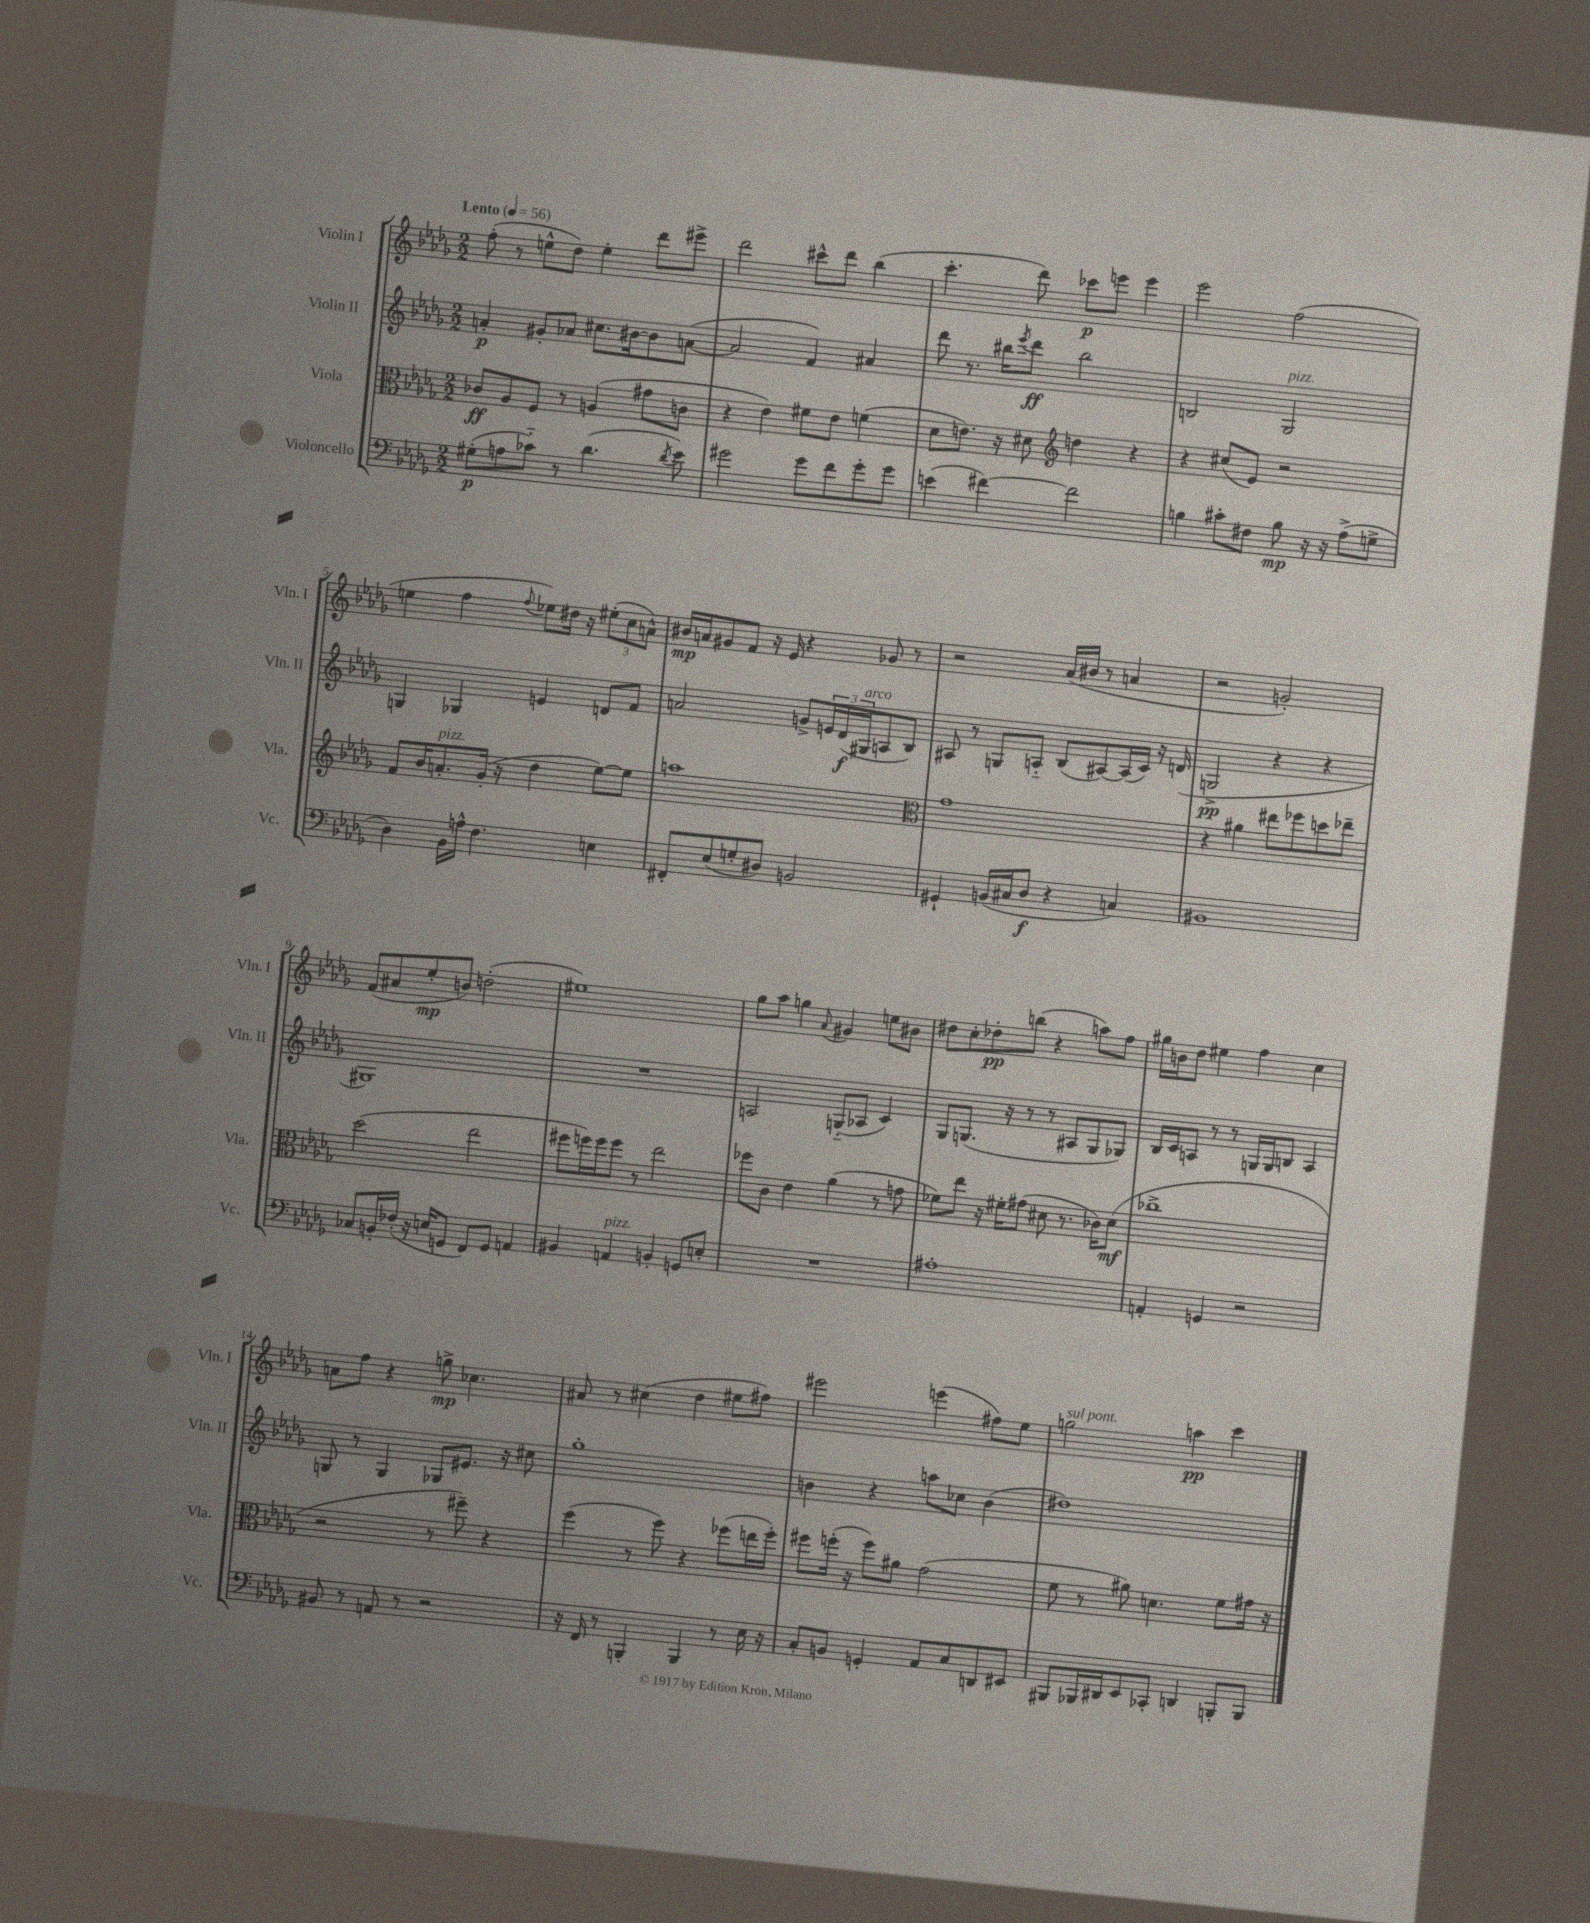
<<
\new StaffGroup <<
\new Staff = "s0" \with { instrumentName = "Violin I" shortInstrumentName = "Vln. I" } {
    \clef treble \key des \major \numericTimeSignature \time 2/2 \tempo "Lento" 4 = 56
    f''8-.( r8 e''8-^ des''8) e''4-. des'''8 eis'''8-> |
    des'''2 cis'''8-^ des'''8 bes''4( |
    c'''4.-. des'''8) ces'''8\p e'''8 e'''4 |
    ees'''2 f''2( |
    e''4 f''4 \appoggiatura { f''8 } ees''8) dis''16 r16 \tuplet 3/2 { eis''8-.( c''8 a'8-^) } |
    bis'16\mp a'16 gis'8 f'8 r16 ees'16 r4 ges'8 r8 |
    r2 aes'16( bis'16 r8 a'4 |
    r2 g'2-.) |
    f'8( ais'8 ees''8-.\mp b'8) d''2-.( |
    eis''1) |
    ges''8 aes''8 g''4 \appoggiatura { aes'8 } gis'4 e''8 bis'8 |
    dis''8 c''8-. des''8-.\pp b''8( r4 a''8) f''8 |
    gis''16 b'16 des''8 eis''4 f''4 c''4 |
    a'8 f''8 r4 g''8->\mp ces''4. |
    ais'8 r8 cis''4( des''4 eis''8 fis''8) |
    eis'''2 e'''4( fis''8) ees''8 |
    g''2^\markup { \italic "sul pont." } a''4\pp c'''4 \bar "|." |
}
\new Staff = "s1" \with { instrumentName = "Violin II" shortInstrumentName = "Vln. II" } {
    \clef treble \key des \major \numericTimeSignature \time 2/2
    a'4-.\p gis'8-. aes'8 cis''8. bis'16~ bis'8 a'8~( |
    a'2 f'4) ais'4 |
    des'''8 r8. bis''16 \acciaccatura { ees'''8 } des'''8\ff bis''2 |
    b2 ges2^\markup { \italic "pizz." } |
    g4 ges4 e'4 d'8 f'8 |
    a'2 g'8-> \tuplet 3/2 { e'16 des'16\f( gis16^\markup { \italic "arco" } } a8 bes8) |
    ais8 r8 g8 a8-_ bes8( ais8~) ais16( c'16) r16 d'16( |
    g2->\pp r4 r4 |
    gis1) |
    R1 |
    a2 g8-_( aes8 c'4) |
    ges8 g8.( r16 r8 r8 ais8 g8 ges8) |
    bes16 c'16 a8 r8 r8 g16 g16 b8 a4 |
    g8 r8 g4 ges8 eis'8. r16 cis''8 |
    ges''1-. |
    b'4 r4 a''8 ces''8 b'4( |
    dis''1) \bar "|." |
}
\new Staff = "s2" \with { instrumentName = "Viola" shortInstrumentName = "Vla." } {
    \clef alto \key des \major \numericTimeSignature \time 2/2
    ces'8\ff aes8 f8 r8 a4( gis'8 c'8 |
    r4 ees'4) fis'8 ees'8 f'4( |
    des'8 e'8.) r16 dis'8 \clef treble d''4 r4 |
    r4 cis''8( ees'8) r2 |
    f'8 bes'16 a'8.-.^\markup { \italic "pizz." } ges'16-.( r16 des''4 ees''8~) ees''8 |
    a''1 |
    \clef alto ges'1 |
    r4 ais'4 eis''8 fes''8 d''8 ees''8-- |
    des''2( ees''2 |
    fis''8 f''16) f''16 f''8 r8 ees''2 |
    fes''8 c'8 ees'4 aes'4( r8 g'8 |
    fes'8) ees''8 r16 fis'16-. gis'8( dis'8 r8. ces'16) dis'8\mf( |
    ces''1-> |
    r2 r8 fis''8--) r4 |
    f''4( r8 f''8) r4 fes''8( e''16 fes''16-.) |
    fis''8 f''16-.( r16 f''8) ais'8 ges'2( |
    f'8 r8 ais'8) d'4. f'8 gis'16 r16 \bar "|." |
}
\new Staff = "s3" \with { instrumentName = "Violoncello" shortInstrumentName = "Vc." } {
    \clef bass \key des \major \numericTimeSignature \time 2/2
    gis8-.\p( a8 ces'8-_) r8 des'4.( \acciaccatura { des'8 } ees'8) |
    gis'2 gis'8 f'8 gis'8-. gis'8 |
    e'4( fis'4~) fis'2 |
    b4 cis'8-. fis8 b8\mp r16 r16 aes8->( g8-> |
    des4) bes,16 a16-^ f4. e4 |
    fis,8-. ees8( g8-. dis8) b,2 |
    gis,4-! b,16( cis16 des8\f r4 c4) |
    bis,1 |
    ces8 b,16-. fes16-.( r16 e16 g,8 f,8) g,8 a,4 |
    bis,4 a,4^\markup { \italic "pizz." } b,4-. g,8 e8-. |
    R1 |
    ais1-. |
    a,4-. g,4 r2 |
    bis,8 r8 a,8 r8 r2 |
    r16 f,16 r8 b,,4-. b,,4 r8 ees16 r16 |
    c8-. b,8 g,4-. aes,8 c8 d,8 eis,8 |
    bis,,8 bes,,16 dis,16 ees,8 ces,8-. d,4 b,,8-. b,,8 \bar "|." |
}
>>
>>
